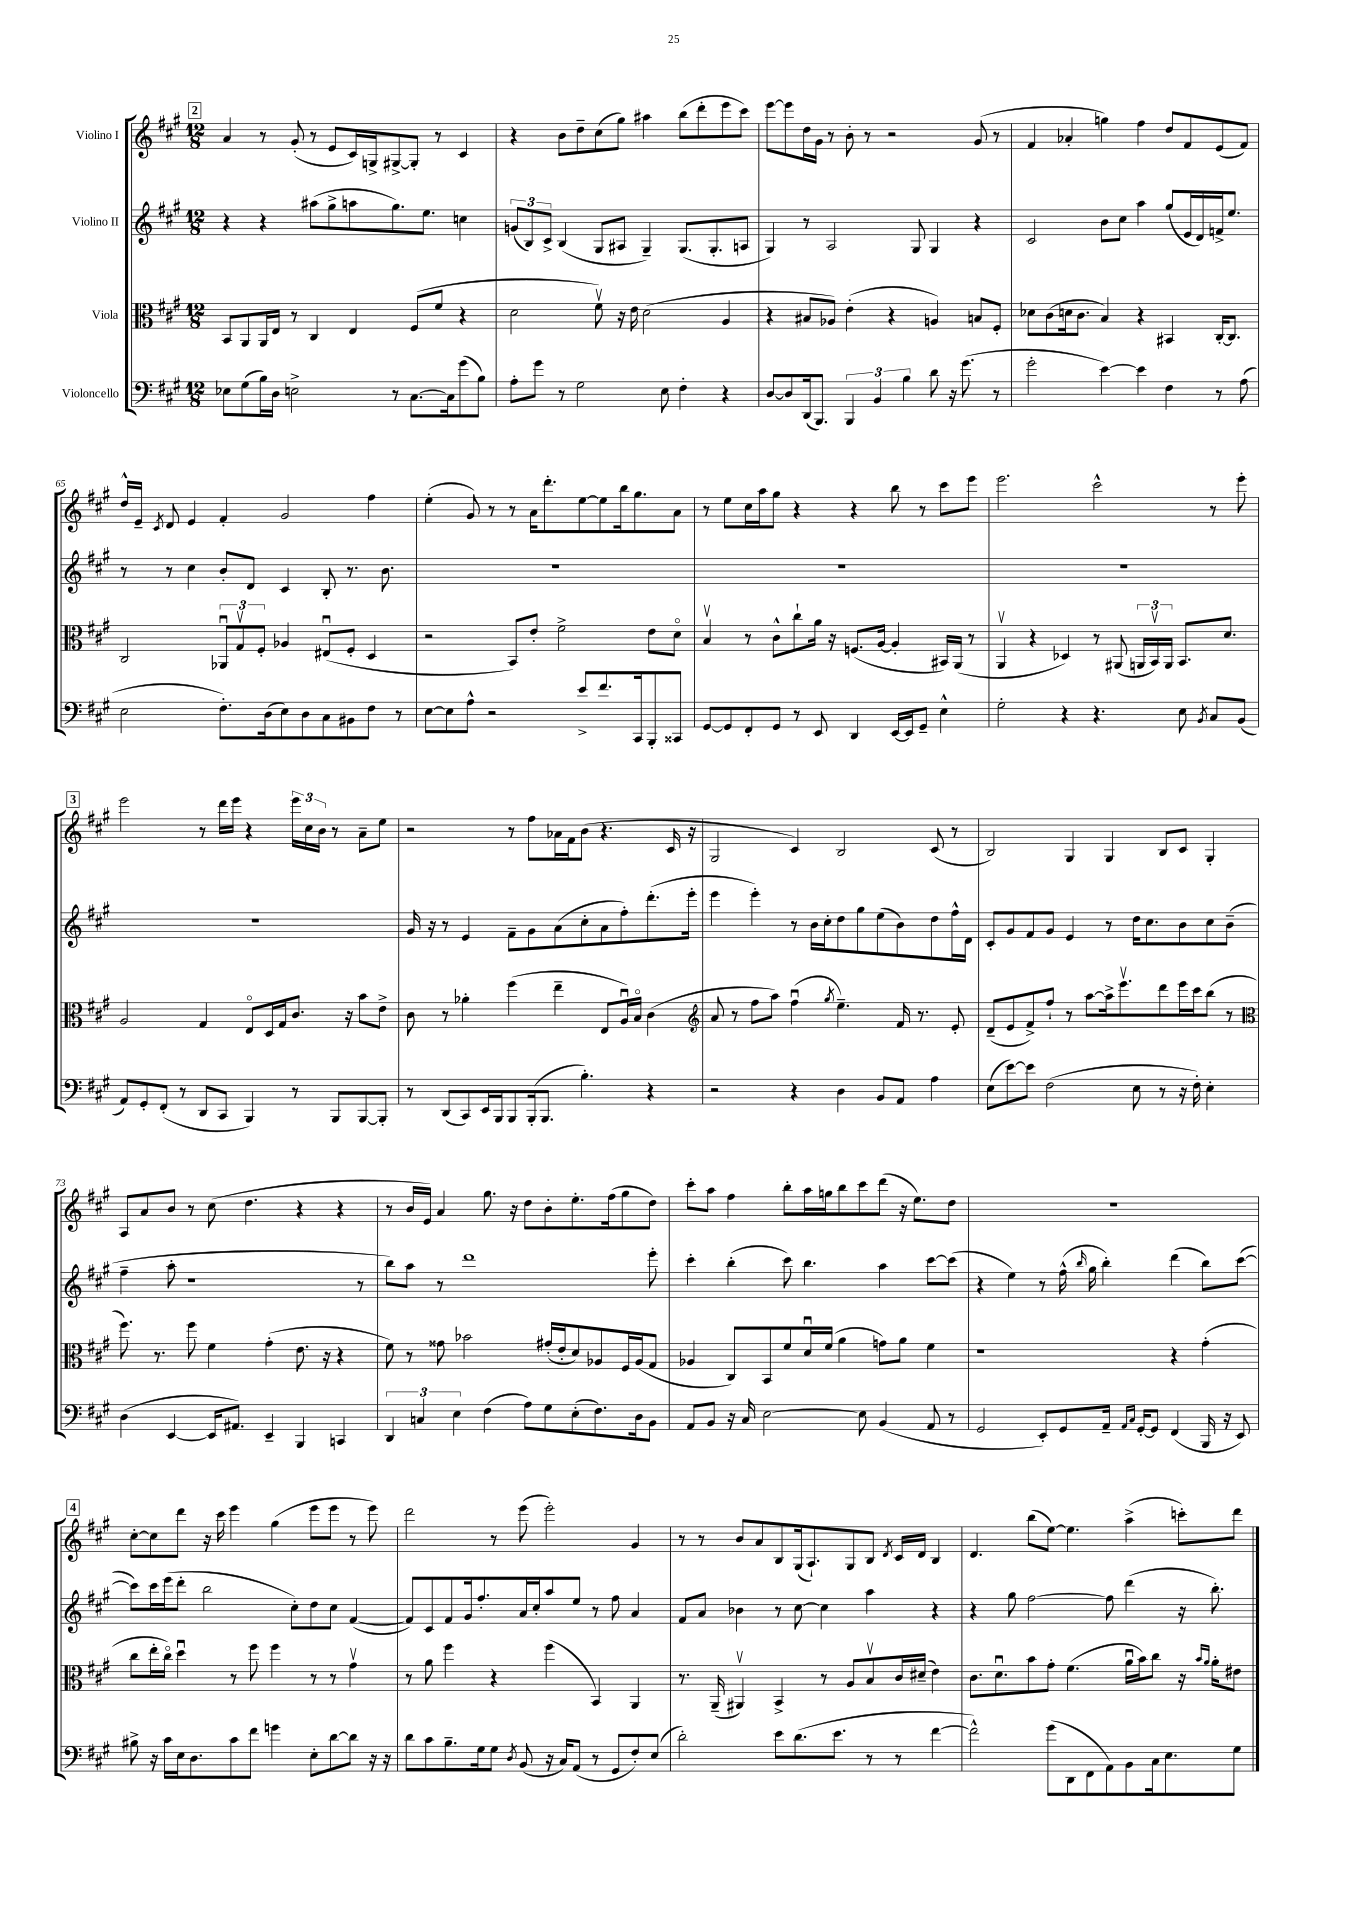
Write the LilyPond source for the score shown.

<<
\new StaffGroup <<
\new Staff = "s0" \with { instrumentName = "Violino I" } {
    \clef treble \key a \major \numericTimeSignature \time 12/8
    \autoBeamOff \mark \markup { \box "2" } a'4 r8 gis'8-.( r8 e'8[ cis'16) g16-> gis8~-> gis8]-. r8 cis'4 |
    r4 b'8[ d''8-- cis''8( gis''8]) ais''4 b''8[( d'''8-. e'''8 cis'''8]) |
    e'''8[~ e'''8 d''16 gis'16] r8 b'8-. r8 r2 gis'8( r8 |
    fis'4 aes'4-. g''4) fis''4 d''8[ fis'8 e'8( fis'8]) |
    d''16[-^ e'16]-- \acciaccatura { cis'8 } d'8 e'4 fis'4-. gis'2 fis''4 |
    e''4-.( gis'8) r8 r8 a'16[ d'''8.-. e''8~ e''8 b''16 gis''8. a'8] |
    r8 e''8[ cis''16 a''16 gis''8] r4 r4 b''8 r8 cis'''8[ e'''8] |
    e'''2. cis'''2-^ r8 e'''8-. |
    \mark \markup { \box "3" } e'''2 r8 d'''16[ e'''16] r4 \tuplet 3/2 { e'''16[ cis''16 b'16] } r8 a'8[-- e''8] |
    r2 r8 fis''8[ aes'16 fis'16 b'8]( r4. cis'16 r16 |
    gis2 cis'4) b2 cis'8( r8 |
    b2) gis4 gis4 b8[ cis'8] gis4-. |
    a8[ a'8 b'8] r8 cis''8( d''4. r4 r4 |
    r8 b'16[ e'16]) a'4 gis''8. r16 d''8[ b'8-. e''8.-. fis''16( gis''8 d''8]) |
    cis'''8[-. a''8] fis''4 b''8[-. a''16 g''16 b''8 cis'''8 d'''8]( r16 e''8.[) d''8] |
    R1. |
    \mark \markup { \box "4" } cis''8[~-. cis''8 d'''8] r16 cis'''16 e'''4 gis''4( e'''8[ e'''8] r8 e'''8) |
    d'''2 r8 e'''8( e'''2-.) gis'4 |
    r8 r8 b'8[ a'8 b8 gis16( a8.-!) gis8 b8] \acciaccatura { d'8 } cis'16[ d'16] b4 |
    d'4. b''8[( e''8]~) e''4. a''4->( c'''8[-.) d'''8] \bar "|." |
}
\new Staff = "s1" \with { instrumentName = "Violino II" } {
    \clef treble \key a \major \numericTimeSignature \time 12/8
    \autoBeamOff \mark \markup { \box "2" } r4 r4 ais''8[( gis''8-> a''8 gis''8.) e''8.] c''4 |
    \tuplet 3/2 { g'8[( b8) cis'8]-> } b4( gis8[ ais8] gis4--) gis8.[( gis8.-. a8] |
    gis4) r8 a2 gis8 gis4 r4 |
    cis'2 b'8[ cis''8] a''4 gis''8[( e'16 d'16) f'16-> e''8.] |
    r8 r8 cis''4 b'8[-. d'8] cis'4 b8-. r8. b'8. |
    R1. |
    R1. |
    R1. |
    \mark \markup { \box "3" } R1. |
    gis'16 r16 r8 e'4 fis'8[-- gis'8 a'8( cis''8-. a'8 fis''8-.) d'''8.-.( e'''16]-. |
    e'''4 e'''4-.) r8 b'16[ cis''16-. d''8 gis''8 e''8( b'8) d''8 fis''16-^ d'16] |
    cis'8[-. gis'8 fis'8 gis'8] e'4 r8 d''16[ cis''8. b'8 cis''8 b'8]--( |
    fis''4-- a''8-. r1 r8 |
    b''8[) a''8] r8 d'''1 e'''8-. |
    cis'''4-. b''4-.( cis'''8) b''4. a''4 cis'''8[~ cis'''8]( |
    r4 e''4) r8 fis''16-^( \grace { b''16 } gis''16 b''4-.) d'''4( b''8[) cis'''8]~( |
    \mark \markup { \box "4" } cis'''8[) cis'''16 e'''16( d'''8]-. b''2 cis''8[-.) d''8 cis''8] fis'4~( |
    fis'8[) cis'8 fis'8 gis'16 fis''8.-. a'16 cis''16-. a''8 e''8] r8 fis''8 a'4 |
    fis'8[ a'8] bes'4 r8 cis''8~ cis''4 a''4 r4 |
    r4 gis''8 fis''2~ fis''8 d'''4( r16 b''8.-.) \bar "|." |
}
\new Staff = "s2" \with { instrumentName = "Viola" } {
    \clef alto \key a \major \numericTimeSignature \time 12/8
    \autoBeamOff \mark \markup { \box "2" } b,8[ a,8 a,16 e16] r8 cis4 e4 fis8[( fis'8] r4 |
    d'2 fis'8\upbow) r16 e'16 d'2( a4 |
    r4 bis8[ aes8]) e'4-.( r4 a4) b8[ fis8]-. |
    des'8[ cis'8( d'16 cis'8.] b4) r4 bis,4 cis16[~-. cis8.] |
    cis2 \tuplet 3/2 { aes,8[\downbow gis8\upbow fis8]-. } aes4 eis8[\downbow( fis8]-. d4 |
    r2 b,8[) e'8]-. fis'2-> e'8[ d'8]\flageolet |
    b4\upbow r8 cis'8[-^ cis''8-! a'16] r16 f8.[( a16]~ a4-. bis,16[) a,16]( r8 |
    a,4\upbow r4 des4) r8 ais,8( \tuplet 3/2 { a,16[ b,16\upbow) a,16] } b,8.[ d'8.] |
    \mark \markup { \box "3" } a2 gis4 e8[\flageolet d16 gis16 cis'8.] r16 b'8[ e'8]-> |
    cis'8 r8 aes'4-. fis''4( e''4-- e8[ a16\downbow) b16]\flageolet cis'4( |
    \clef treble a'8 r8 fis''8[ a''8]) fis''4\downbow( \acciaccatura { gis''8 } e''4.--) fis'16 r8. e'8-. |
    d'8[--( e'8 fis'8->) fis''8]-! r8 a''8[~ a''16-> e'''8.\upbow d'''8 e'''16 cis'''16 b''8]( r8 |
    \clef alto fis''8.) r8. fis''8 fis'4 gis'4-.( e'8. r16 r4 |
    fis'8) r8 gisis'8 bes'2 gis'16[-.( e'16-. d'8) aes8 fis16 aes16( gis8] |
    aes4 cis8[) b,8 fis'8 d'16\downbow fis'16]( a'4 g'8[) a'8] fis'4 |
    r1 r4 gis'4-.( |
    \mark \markup { \box "4" } cis''8[ e''16-. cis''16]\flageolet) d''4\downbow r8 fis''8 fis''4 r8 r8 gis'4\upbow |
    r8 a'8 fis''4 r4 fis''4( b,4) a,4 |
    r8. a,16--( ais,4\upbow) b,4-> r8 a8[ b8\upbow cis'16 dis'16]--( e'4) |
    cis'8.[ d'8.\downbow b'8 gis'8]-. fis'4.( a'16[\downbow b'16) cis''8] r16 \grace { b'16[ a'16] } a'16[-. eis'8] \bar "|." |
}
\new Staff = "s3" \with { instrumentName = "Violoncello" } {
    \clef bass \key a \major \numericTimeSignature \time 12/8
    \autoBeamOff \mark \markup { \box "2" } ees8[ gis8( b16) d16] e2-> r8 cis8.[~ cis16 gis'8( b8]) |
    a8[-. gis'8] r8 gis2 e8 fis4-. r4 |
    d8[~ d8 d,16( b,,8.]) \tuplet 3/2 { b,,4 b,4 b4 } d'8 r16 gis'8.( r8 |
    gis'2-. e'4~) e'4 fis4 r8 a8( |
    e2 fis8.[-.) d16( e8) d8 cis8 bis,8 fis8] r8 |
    e8[~ e8 a8]-^ r2 e'8[-> fis'8. cis,16 b,,8-. cisis,8] |
    gis,8[~ gis,8 fis,8-. gis,8] r8 e,8 d,4 e,16[~ e,16 gis,8]-- e4-^ |
    gis2-. r4 r4. e8 \acciaccatura { b,8 } cis8[ b,8]( |
    \mark \markup { \box "3" } a,8[) gis,8-. fis,8]-.( r8 d,8[ cis,8] b,,4) r8 b,,8[ b,,8~ b,,8]-. |
    r8 d,8[( cis,8) e,16 b,,16 b,,8 b,,16-.( b,,8.] b4.-.) r4 |
    r2 r4 d4 b,8[ a,8] a4 |
    e8[( e'8~) e'8] fis2( e8 r8 r16 fis16-.) e4-. |
    d4( e,4~ e,16[ ais,8.]) e,4-- b,,4 c,4 |
    \tuplet 3/2 { d,4 c4 e4 } fis4( a8[) gis8 e8-.( fis8.) d16 b,8] |
    a,8[ b,8] r16 cis16 e2~ e8 b,4( a,8 r8 |
    gis,2 e,8[-.) gis,8 a,16]-- \grace { a,16[ cis16] } gis,16[~-. gis,8] fis,4( b,,16 r16 e,8) |
    \mark \markup { \box "4" } bis8-> r16 cis'16[ e16 d8. cis'8 fis'8] g'4 e8[-. d'8~ d'8] r16 r16 |
    d'8[ cis'8 b8.-- gis16 gis8] \acciaccatura { d8 } b,8( r16 cis16[) a,8]( r8 gis,8[ fis8-.) e8]( |
    d'2-.) e'8[ d'8.( e'8.] r8 r8 fis'4~ |
    fis'2-^) gis'8[( d,8 fis,8 a,8) b,8 cis16 e8. gis8] \bar "|." |
}
>>
>>
\layout { \context { \Score currentBarNumber = #61 } }
